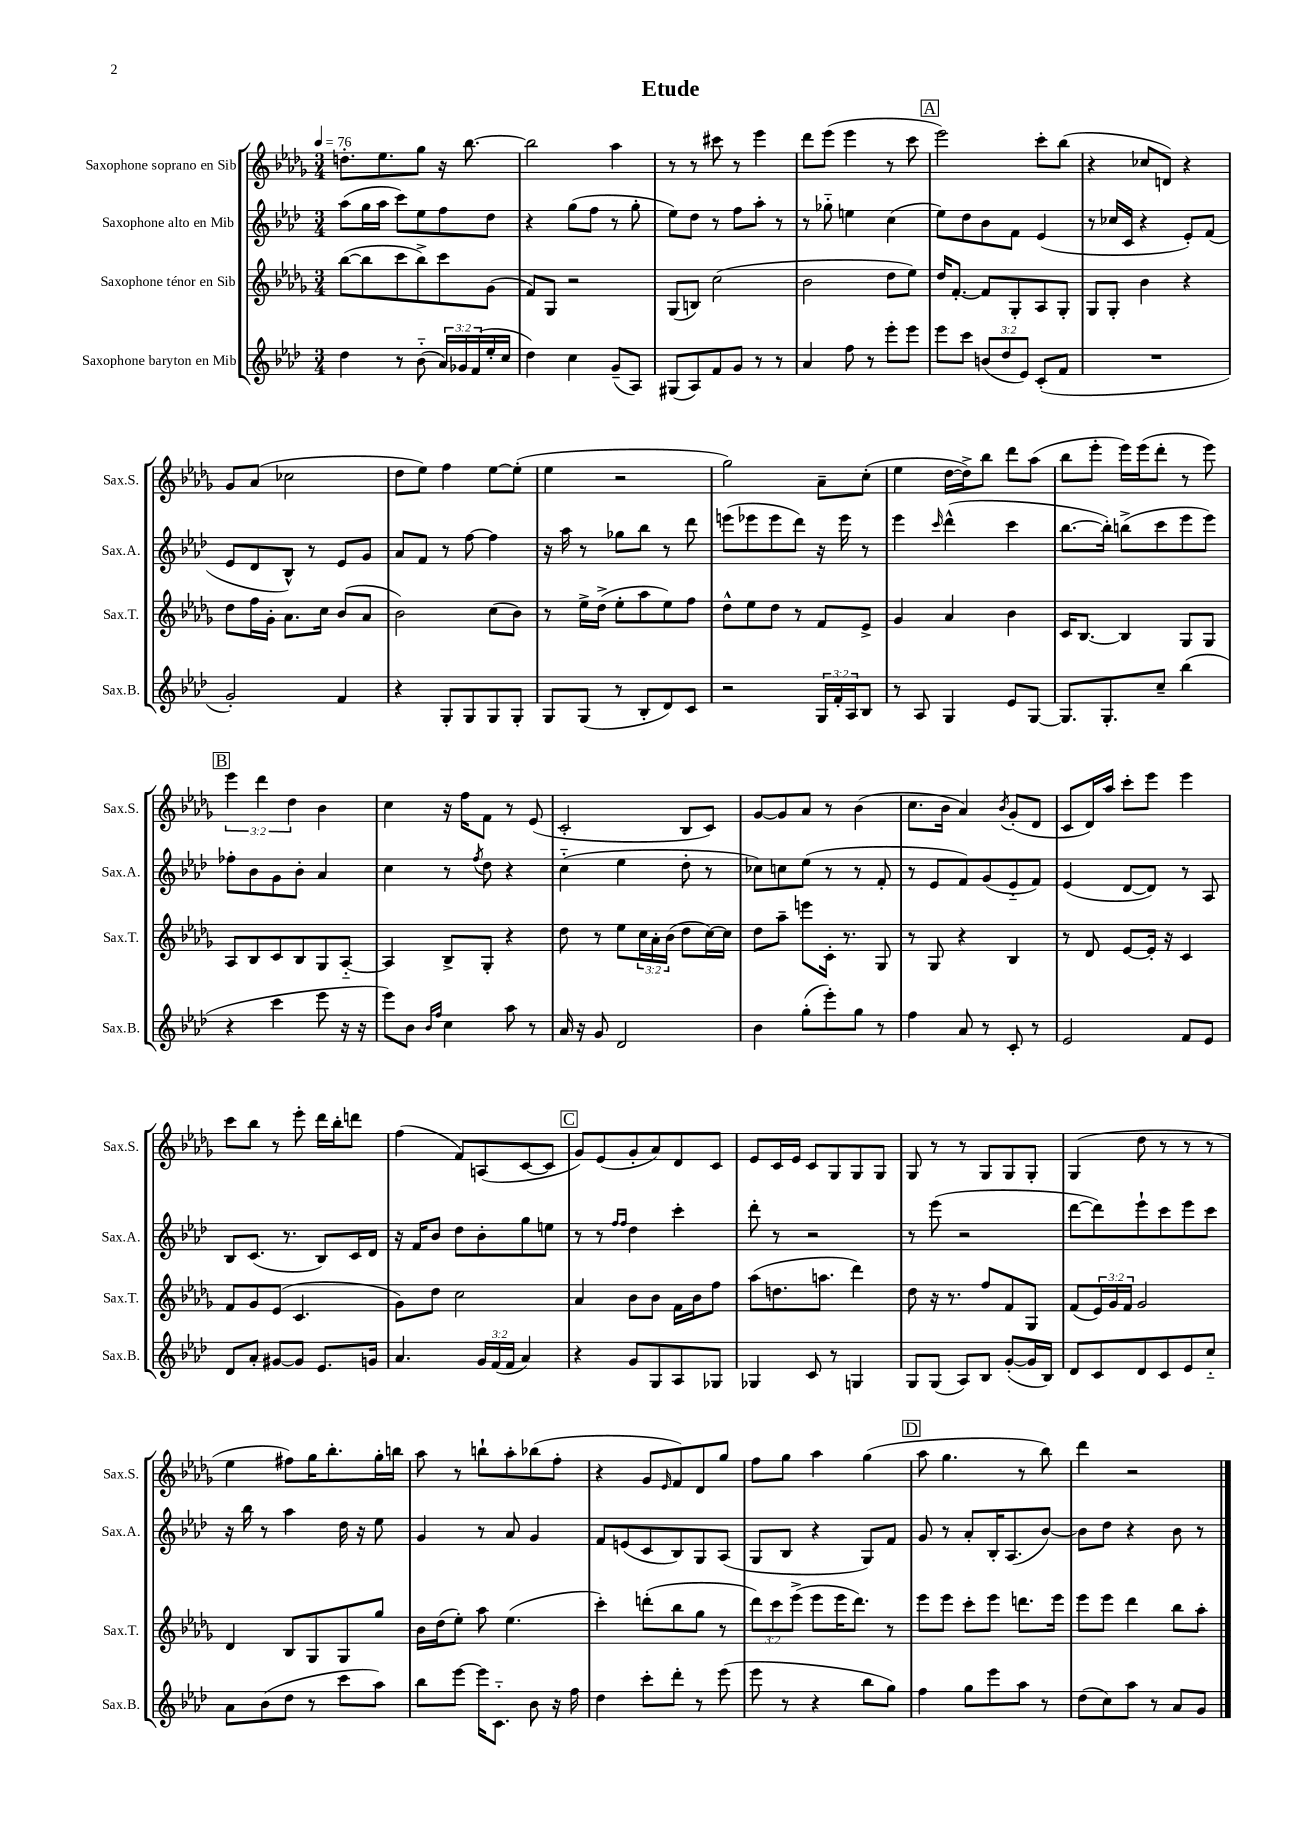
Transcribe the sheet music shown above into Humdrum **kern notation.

**kern	**kern	**kern	**kern
*staff4	*staff3	*staff2	*staff1
*clefG2	*clefG2	*clefG2	*clefG2
*k[b-e-a-d-]	*k[b-e-a-d-g-]	*k[b-e-a-d-]	*k[b-e-a-d-g-]
*M3/4	*M3/4	*M3/4	*M3/4
*MM76	*MM76	*MM76	*MM76
4dd-	([8bb-	(8aa-	8.dd'
.	8bb-]	16gg	.
.	.	16aa-	8.ee-
8r	8ccc	8ccc)	.
(8b-'~	8bb-^)	8ee-	8gg-
24a-)	8ccc	8ff	16r
24g-	.	.	.
.	.	.	[8.bb-
(24f	.	.	.
16ee-'	(8g-	8dd-	.
16cc	.	.	.
=	=	=	=
4dd-)	8f)	4r	2bb-]
.	8G-	.	.
4cc	2r	(8gg	.
.	.	8ff	.
(8g~	.	8r	4aa-
8A-)	.	8gg'	.
=	=	=	=
(8G#	(8G-	8ee-)	8r
8A-)	8B)	8dd-	8r
8f	(2cc	8r	8ccc#
8g	.	8ff	8r
8r	.	8aa-'	4eee-
8r	.	8r	.
=	=	=	=
4a-	2b-	8r	8ddd-
.	.	8gg-'~	(8eee-
8ff	.	4ee	4eee-
8r	.	.	.
8eee-'	8dd-	(4cc	8r
8eee-	8ee-)	.	8ccc
=	=	=	=
8eee-	16dd-	8ee-)	2eee-)
.	[8.f'	.	.
8ccc	.	8dd-	.
(12b	8f]	8b-	.
12dd-	.	.	.
.	8G-'	8f	.
12e-)	.	.	.
(8c'	8A-	(4e-	8ccc'
8f	8G-'	.	(8bb-
=	=	=	=
2.r	8G-	8r	4r
.	8G-'	16cc-	.
.	.	16c	.
.	4b-	4r	8cc-
.	.	.	8d)
.	4r	8e-')	4r
.	.	(8f	.
=	=	=	=
2g')	8dd-	8e-	8g-
.	16ff	8d-	(8a-
.	16g-'	.	.
.	8.a-	8B-^^)	2cc-
.	.	8r	.
.	16cc	.	.
4f	(8b-	8e-	.
.	8a-	8g	.
=	=	=	=
4r	2b-)	8a-	8dd-
.	.	8f	8ee-)
8G'	.	8r	4ff
8G	.	[8ff	.
8G	(8cc	4ff]	[8ee-
8G'	8b-)	.	(8ee-']
=	=	=	=
8G	8r	16r	4ee-
.	.	16aa-	.
(8G	16ee-^	8r	.
.	(16dd-^	.	.
8r	8ee-'	8gg-	2r
8B-'	8aa-	8bb-	.
8d-)	8ee-)	8r	.
8c	8ff	8ddd-	.
=	=	=	=
2r	8dd-^^	(8eee	2gg-)
.	8ee-	8eee-	.
.	8dd-	8eee-	.
.	8r	8ddd-)	.
24G	8f	16r	8a-~
24f'	.	.	.
.	.	16eee-	.
24A-	.	.	.
8B-	8e-^	8r	(8cc'
=	=	=	=
8r	4g-	4eee-	4ee-
8A-	.	.	.
.	.	16qqccc	.
4G	4a-	(4ddd-^^	[16dd-
.	.	.	16dd-^])
.	.	.	8bb-
8e-	4b-	4ccc	8ddd-
[8G	.	.	(8aa-
=	=	=	=
8.G]	16c	[8.bb-	8bb-
.	[8.B-	.	.
.	.	.	8eee-'
8.G'	.	16bb-'])	.
.	4B-]	(8bb^	16eee-)
.	.	.	(16eee-
8cc~	.	8ccc	8ddd-'
(4bb-	8G-	8eee-	8r
.	8G-	8eee-)	8eee-)
=	=	=	=
4r	8A-	8ff-'	6eee-
.	8B-	8b-	.
.	.	.	6ddd-
4ccc	8c	8g	.
.	.	.	6dd-
.	8B-	8b-'	.
8eee-	8G-	4a-	4b-
16r	[8A-'~	.	.
16r	.	.	.
=	=	=	=
8eee-)	4A-]	4cc	4cc
8b-	.	.	.
16qqb-	.	.	.
16qqff	.	.	.
4cc	8B-^	8r	16r
.	.	.	16ff
.	.	8qff	.
.	8G-'	8dd-	8f
8aa-	4r	4r	8r
8r	.	.	(8e-
=	=	=	=
16a-	8dd-	(4cc'~	2c'
16r	.	.	.
8g	8r	.	.
2d-	8ee-	4ee-	.
.	24cc	.	.
.	24a-'	.	.
.	(24b-	.	.
.	8dd-	8dd-'	8B-
.	[16cc)	8r	8c)
.	16cc]	.	.
=	=	=	=
4b-	8dd-	8cc-)	[8g-
.	8aa-~	8cc	8g-]
(8gg'	8eee	(8ee-	8a-
8eee-')	16c'	8r	8r
.	8.r	.	.
8gg	.	8r	(4b-
8r	8G-	8f'	.
=	=	=	=
4ff	8r	8r	8.cc
.	8G-	8e-	.
.	.	.	16b-
8a-	4r	8f)	4a-)
8r	.	(8g	.
.	.	.	8qb-
8c'	4B-	8e-'~	(8g-'
8r	.	8f)	8d-
=	=	=	=
2e-	8r	(4e-	8c
.	8d-	.	16d-)
.	.	.	16aa-
.	[8e-	[8d-	8ccc'
.	16e-']	8d-])	8eee-
.	16r	.	.
8f	4c	8r	4eee-
8e-	.	8A-	.
=	=	=	=
8d-	8f	8B-	8ccc
8a-'	8g-	(8.c	8bb-
[8g#	(8e-	.	8r
.	.	8.r	.
8g#]	4.c	.	8eee-'
8.e-	.	8B-)	16ddd-
.	.	.	16bb-'
.	.	16c	8ddd
16g	.	16d-	.
=	=	=	=
4.a-	8g-)	16r	(4ff
.	.	16f	.
.	8dd-	8b-	.
.	2cc	8dd-	8f)
24g	.	8b-'	(8A
(24f	.	.	.
24f	.	.	.
4a-)	.	8gg	[8c
.	.	8ee	8c]
=	=	=	=
4r	4a-	8r	8g-)
.	.	8r	(8e-
.	.	16qqff	.
.	.	16qqff	.
8g	8b-	4dd-	8g-'
8G	8b-	.	8a-)
8A-	16f	4ccc'	8d-
.	16b-	.	.
8G-	8ff	.	8c
=	=	=	=
4G-	(8aa-	8ddd-'	8e-
.	8.dd	8r	16c
.	.	.	16e-
8c	.	2r	8c
.	8.aa	.	.
8r	.	.	8G-
4G	4ddd-)	.	8G-
.	.	.	8G-
=	=	=	=
8G	8dd-	8r	8G-
(8G	16r	(8eee-	8r
.	8.r	.	.
8A-)	.	2r	8r
8B-	8ff	.	8G-
([8g'	8f	.	8G-
16g]	8G-	.	8G-'
16B-)	.	.	.
=	=	=	=
8d-	(8f	[8ddd-	(4G-
8c	24e-)	8ddd-])	.
.	24g-	.	.
.	24f	.	.
8d-	2g-	8eee-`	8dd-
8c	.	8ccc	8r
8e-	.	8eee-	8r
8cc'~	.	8ccc	8r
=	=	=	=
8a-	4d-	16r	4ee-
.	.	16bb-	.
(8b-	.	8r	.
8dd-	8B-	4aa-	8ff#)
8r	8G-	.	16gg-
.	.	.	8.bb-'
8ccc	8G-	16dd-	.
.	.	16r	.
8aa-)	8gg-	8ee-	16gg-'
.	.	.	16bb
=	=	=	=
8bb-	16b-	4g	8aa-
.	(16dd-	.	.
[8eee-	8ee-')	.	8r
16eee-]	8aa-	8r	8bb`
8.c'~	.	.	.
.	(4.ee-	8a-	8aa-'
8b-	.	4g	(8bb-
16r	.	.	8ff'
16ff	.	.	.
=	=	=	=
4dd-	4ccc')	8f	4r
.	.	(8e	.
8ccc'	(8ddd'	8c	8g-
.	.	.	16qqe-
8ddd-'	8bb-	8B-)	8f)
8r	8gg-	8G	8d-
(8eee-	8r	(8A-	8gg-
=	=	=	=
8eee-	12ddd-)	8G	8ff
.	12ccc	.	.
8r	.	8B-	8gg-
.	(12eee-^	.	.
4r	8eee-	4r	4aa-
.	16eee-	.	.
.	8.ddd-)	.	.
8bb-	.	8G)	(4gg-
8gg)	8r	8f	.
=	=	=	=
4ff	8eee-	8g	8aa-
.	8eee-	8r	4.gg-
8gg	8ccc'	8a-'	.
8eee-	8eee-	16B-'	.
.	.	(8.A-	.
8aa-	8.ddd	.	8r
8r	.	[8b-)	8bb-)
.	16eee-	.	.
=	=	=	=
(8dd-	8eee-	8b-]	4ddd-
8cc)	8eee-	8dd-	.
8aa-	4ddd-	4r	2r
8r	.	.	.
8a-	8bb-	8b-	.
8g	8aa-'	8r	.
==	==	==	==
*-	*-	*-	*-
